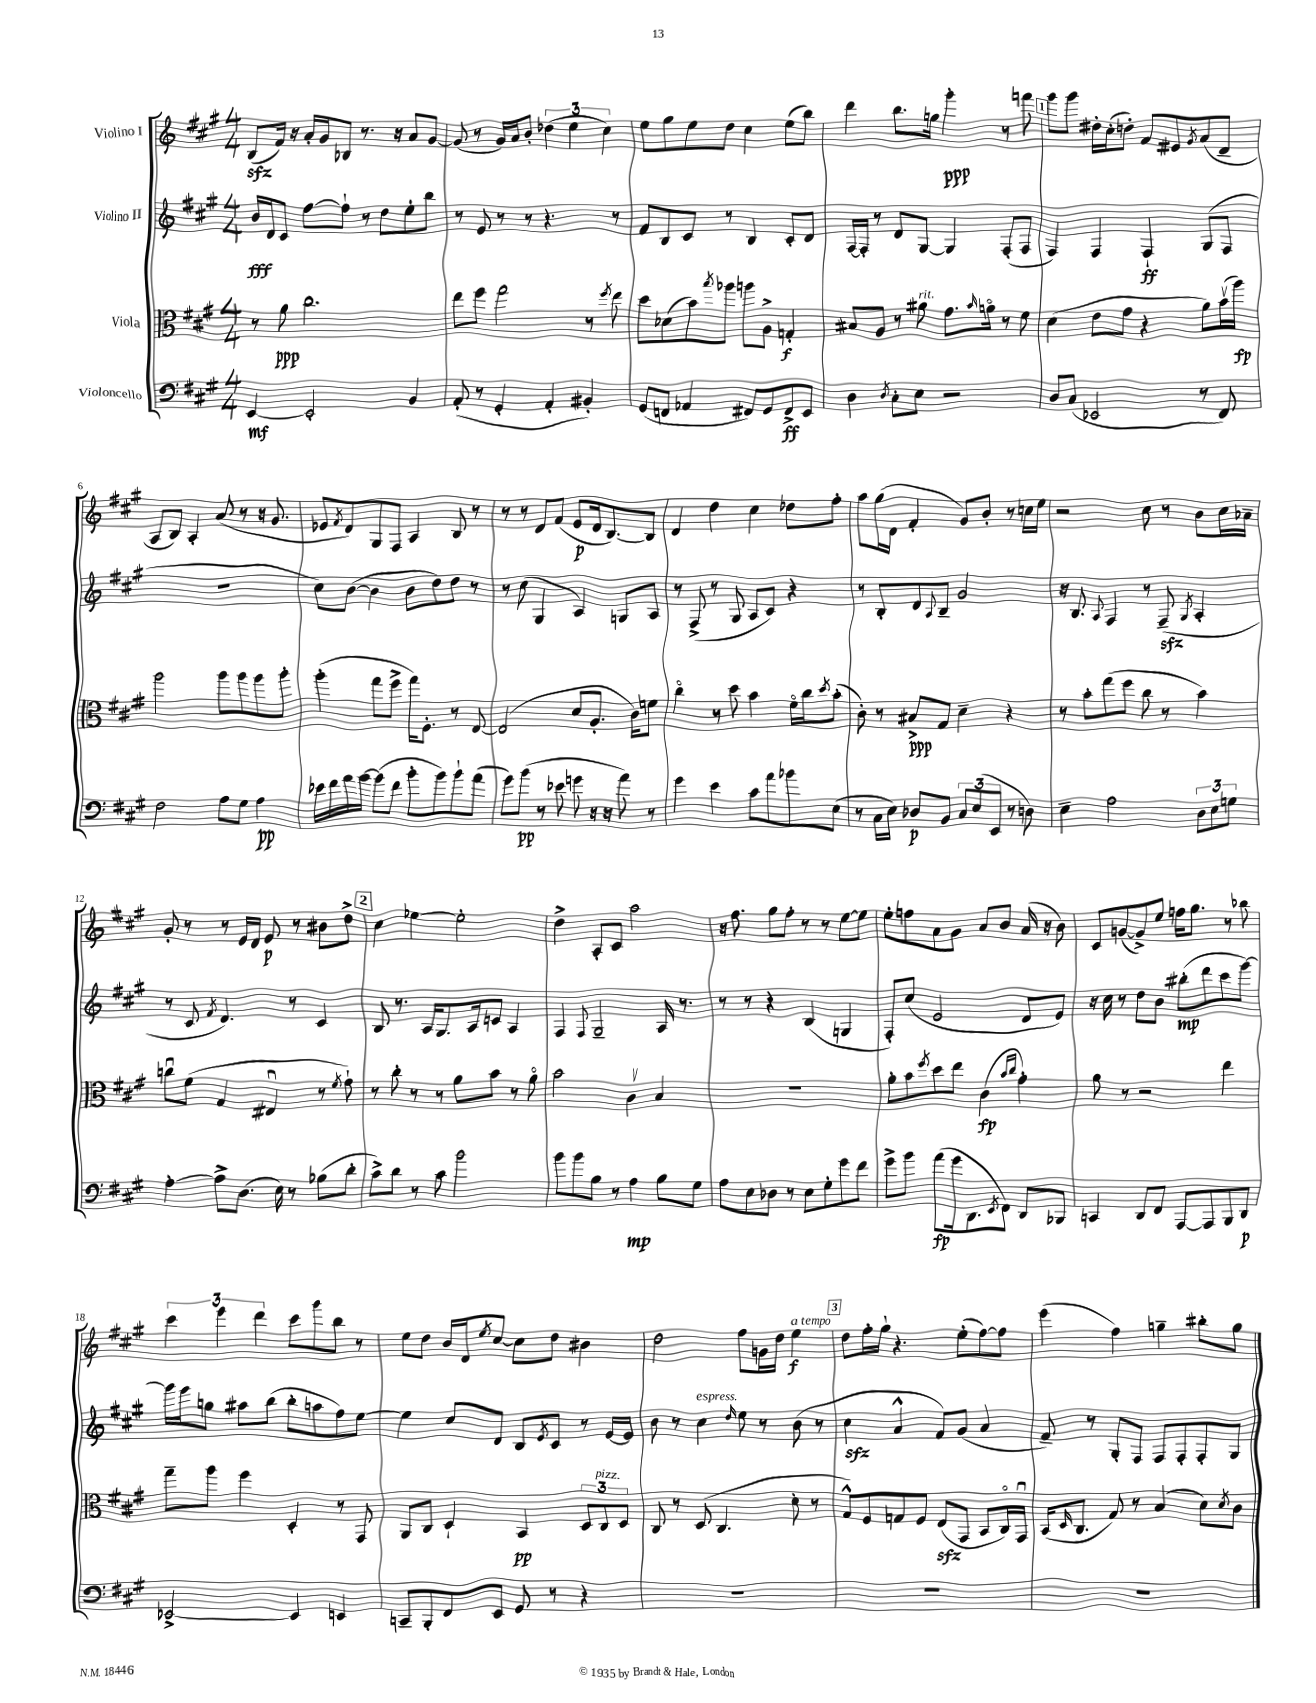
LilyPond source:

<<
\new StaffGroup <<
\new Staff = "s0" \with { instrumentName = "Violino I" } {
    \clef treble \key a \major \numericTimeSignature \time 4/4
    b8\sfz( fis'16) r16 a'16-. gis'16 bes8 r8. r16 a'8 gis'8~ |
    gis'8( r8 gis'16) a'16 b'8-. \tuplet 3/2 { des''4( e''4 cis''4) } |
    e''8 gis''8 e''8 d''8 cis''4 e''8( b''8) |
    d'''4 b''8. g''16 gis'''4-.\ppp r8 f'''8 |
    \mark \markup { \box "1" } gis'''8 gis'''8 dis''16-. cis''16-.( d''8-.) fis'8 eis'8 \acciaccatura { gis'8 } a'8( d'8-- |
    a8 b8) a4-. a'8( r8 r16 gis'8. |
    ees'8 \acciaccatura { fis'8 } d'8) gis8 fis8 a4 b8 r8 |
    r8 r8 d'8 fis'8( e'8\p d'16 b8.~) b8 |
    d'4 d''4 cis''4 des''8 fis''8-. |
    a''8 gis''16( d'16 fis'4-. gis'8) b'8-. r8 c''16 e''16 |
    r2 cis''8 r8 b'8 cis''16 aes'16-- |
    gis'8-. r8 r8 e'16 d'16 e'8\p r8 bis'8 d''8-> |
    \mark \markup { \box "2" } cis''4 ees''4~ ees''2-. |
    d''4-> a8-. cis'8 a''2 |
    r16 fis''8. gis''8 fis''8-. r8 r8 e''8~ e''8 |
    e''8-. f''8 a'8 gis'8 a'8 b'8 a'16( r16 b'8) |
    cis'8 g'8~( g'8->) e''8 f''16 gis''8. r8 bes''8 |
    \tuplet 3/2 { cis'''4 e'''4 d'''4 } cis'''8 gis'''8 b''8 r8 |
    e''8 d''8 b'16 d'16 \acciaccatura { e''8 } cis''8~ cis''8 d''8 bis'4 |
    d''2 fis''8 g'16 d''16 e''4\f^\markup { \italic "a tempo" } |
    \mark \markup { \box "3" } d''8 fis''16-. gis''16-! r4. e''8-.( fis''8~) fis''8 |
    e'''4( fis''4) g''4-- bis''8-. g''8 \bar "|." |
}
\new Staff = "s1" \with { instrumentName = "Violino II" } {
    \clef treble \key a \major \numericTimeSignature \time 4/4
    b'16\fff d'16 cis'8 fis''8~ fis''8-! r8 d''8 e''8-. b''8 |
    r8 e'8 r8 r8 r4. r8 |
    fis'8 b8 cis'8 r8 b4 cis'8-. d'8 |
    fis16~ fis16-. r8 d'8 gis8~ gis4 fis8-.( fis8 |
    \mark \markup { \box "1" } fis4) fis4 fis4-!\ff gis8( fis8 |
    R1 |
    cis''8) b'8~( b'4 b'8 d''8) d''8 r8 |
    r8 cis''8( gis4 a4) g8 a8 |
    r8 fis8->( r8 gis8 a8 cis'8) r4 |
    r8 b8-. d'8 \appoggiatura { a8 } b8-- gis'2 |
    r16 b8. \appoggiatura { a8 } fis4 r8 fis8--\sfz( \acciaccatura { gis8 } a4-. |
    r8 cis'8 \acciaccatura { fis'8 } d'4.) r8 cis'4 |
    \mark \markup { \box "2" } b8 r8. a16 gis8. a16 c'8 a4 |
    fis4 \appoggiatura { fis8 } gis2-- a16 r8. |
    r8 r8 r4 b4( g4 |
    fis8-.) cis''8( e'2 d'8 e'8) |
    r16 cis''16 r8 d''8 b'8 bis''8-.\mp( d'''8 cis'''8 gis'''8~) |
    gis'''16 e'''16 g''8 ais''8 b''8( b''8-. a''8 fis''8) e''8~ |
    e''4 cis''8 d'8 b8 \acciaccatura { e'8 } cis'8 r8 e'16~ e'16 |
    b'8 r8 cis''4^\markup { \italic "espress." } \grace { d''16 } e''8 r8 b'8( r8 |
    \mark \markup { \box "3" } cis''4\sfz a'4-^ fis'8) gis'8( a'4 |
    fis'8--) r8 gis8-. fis8 fis8 fis8-. fis8-. gis8 \bar "|." |
}
\new Staff = "s2" \with { instrumentName = "Viola" } {
    \clef alto \key a \major \numericTimeSignature \time 4/4
    r8 a'8\ppp cis''2. |
    e''8 fis''8 gis''2 r8 \acciaccatura { fis''8 } e''8 |
    d''8 des'8( b'8) \acciaccatura { b''8 } aes''8 a''8 a8-> g4-.\f |
    bis8 a8 r8 ais'8^\markup { \italic "rit." } gis'8. \grace { b'16 } a'16\flageolet r8 fis'8 |
    \mark \markup { \box "1" } d'4( e'8 gis'8 r4 a'8) b'16\upbow( a''16\fp) |
    a''2 a''8 a''8 a''8 a''8-. |
    a''4-.( gis''8 fis''8-> gis''16) fis8.-. r8 e8~ |
    e2( d'8 a8.-. cis'16) f'8 |
    cis''4\flageolet r8 d''8 b'4 fis'16\flageolet cis''16 \acciaccatura { d''8 } b'8-.( |
    cis'8-.) r8 bis8->\ppp gis8 d'4-- r4 |
    r8 b'8-. gis''8( fis''8 cis''8 r8 b'4) |
    c''8\downbow fis'8( gis4 eis4\downbow r8 \acciaccatura { fis'8 } gis'8-!) |
    \mark \markup { \box "2" } r8 cis''8-. r8 r8 a'8 b'8 r8 a'8\flageolet |
    b'2 cis'4\upbow b4 |
    R1 |
    a'8-. b'8 \acciaccatura { fis''8 } d''8 e''8 cis'4\fp( \grace { b'16 cis''16 } gis'4-.) |
    a'8 r8 r2 e''4 |
    gis''8-- a''8 fis''4 d4-. r8 gis,8 |
    a,8 cis8 d4-! b,4\pp \tuplet 3/2 { d8 cis8^\markup { \italic "pizz." } d8 } |
    cis8 r8 d8( cis4. d'8-. r8 |
    \mark \markup { \box "3" } gis8-^) fis8 g8 fis8 e8\sfz( gis,8 b,8 cis16\flageolet) gis,16\downbow |
    b,16( \grace { d16 } cis8. gis8) r8 b4( d'8) \acciaccatura { d'8 } cis'8 \bar "|." |
}
\new Staff = "s3" \with { instrumentName = "Violoncello" } {
    \clef bass \key a \major \numericTimeSignature \time 4/4
    e,4~\mf e,2-. b,4 |
    a,8-.( r8 gis,4-. a,4-. bis,4-.) |
    gis,8( f,8 aes,4 fis,8) gis,8 fis,8->\ff e,8 |
    d4 \acciaccatura { d8 } cis8-. e8 r2 |
    \mark \markup { \box "1" } d8 cis8( ees,2 r8 fis,8) |
    fis2 a8 gis8 a4\pp |
    ees'16 fis'16 a'16 b'16~ b'8( fis'8 b'8-. b'8) b'8-! a'8( |
    gis'8) b'8\pp( r8 ees'8 g'8 r16 r16 a'8) r8 |
    gis'4 e'4 cis'8 a'8 bes'8 e8( |
    r8 cis16 e16) des8\p b,8 \tuplet 3/2 { cis8 e8( e,8 } r8 d8) |
    e4-- a2 \tuplet 3/2 { d8 e8 g8 } |
    a4~-. a8-> d8.( e16) r8 bes8( d'8-. |
    \mark \markup { \box "2" } cis'8->) d'8 r8 cis'8 b'2 |
    b'8 b'8 b8 r8 a4\mp b8 gis8 |
    a8 e8 des8 r8 e8 gis8-. gis'8 fis'8 |
    gis'8-> b'8 a'8\fp( gis'16 d,8. \acciaccatura { e,8 } fis,8) d,8 bes,,8 |
    c,4 d,8 fis,8 a,,8~ a,,8 b,,8 d,8\p |
    ees,2~-> ees,4 e,4 |
    c,8-- b,,8-. fis,8 e,8 gis,8 r8 r4 |
    R1 |
    \mark \markup { \box "3" } R1 |
    R1 \bar "|." |
}
>>
>>
